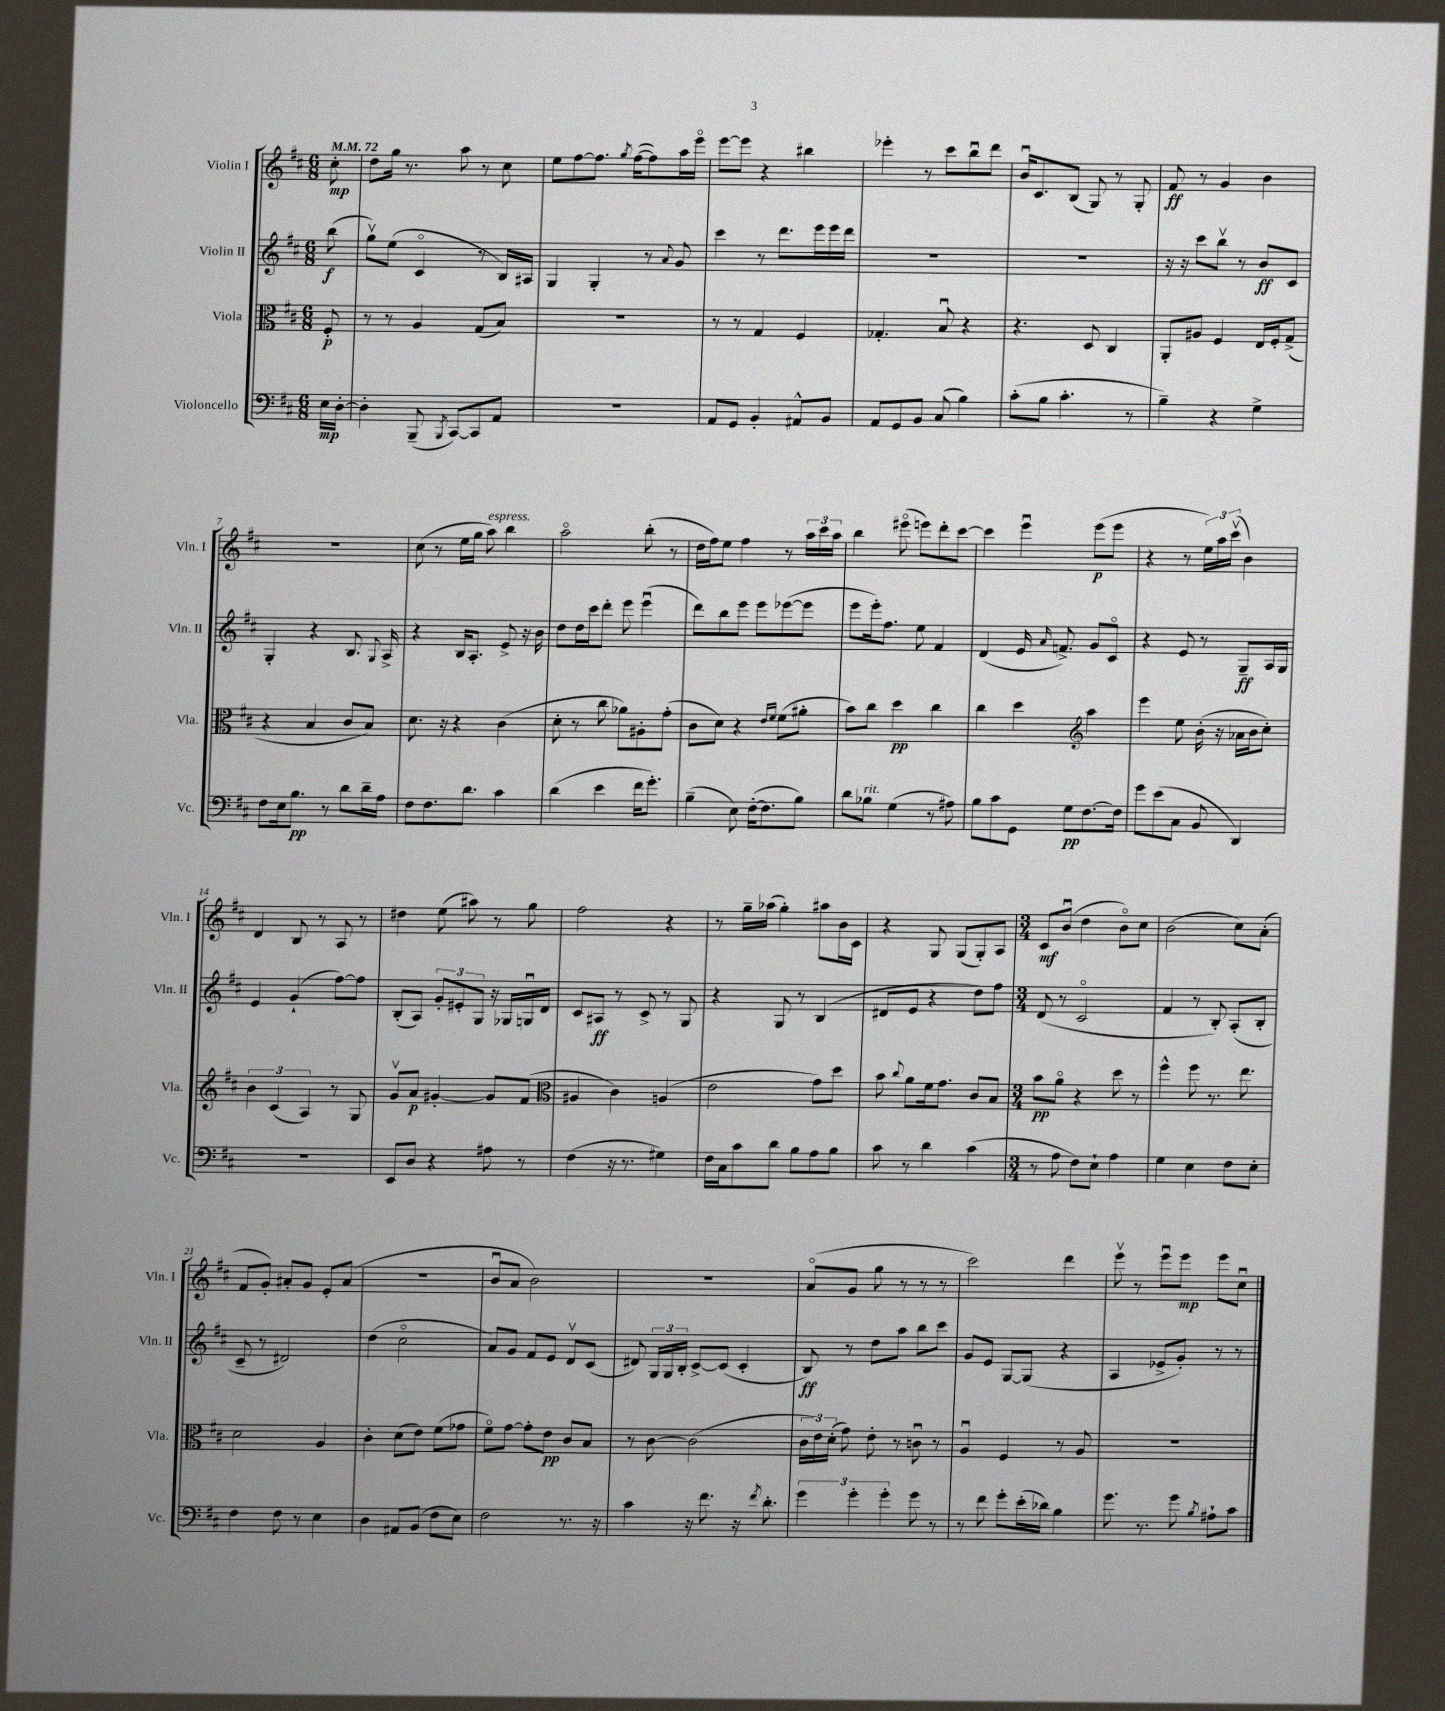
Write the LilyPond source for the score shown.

<<
\new StaffGroup <<
\new Staff = "s0" \with { instrumentName = "Violin I" shortInstrumentName = "Vln. I" } {
    \clef treble \key d \major \numericTimeSignature \time 6/8 \partial 8 \tempo 4 = 72
    \autoBeamOff cis''8-.\mp |
    d''8[ g''16] r8. a''8 r8 cis''8 |
    e''8[ fis''8~ fis''8.] \acciaccatura { g''8 } fis''16[~( fis''8) a''16 e'''16]\flageolet |
    e'''8[~ e'''8] r4 bis''4 |
    ees'''4-. r8 cis'''8[ b''8\downbow d'''8] |
    b'16[\downbow cis'8. b8]( g8) r8 g8-. |
    fis'8\ff r8 g'4 b'4 |
    R2. |
    cis''8( r8 e''16[ g''16] a''8^\markup { \italic "espress." }) b''4 |
    a''2\flageolet b''8-.( r8 |
    d''16[ fis''16) e''8] fis''4 r8 \tuplet 3/2 { a''16[ cis'''16 a''16] } |
    b''4 eis'''8\flageolet( e'''8[) d'''8-. cis'''8]~ |
    cis'''4 e'''4\downbow e'''8[\p( e'''8] |
    r4 r8 \tuplet 3/2 { e''16[) a''16 cis'''16]\upbow( } b'4) |
    d'4 b8 r8 a8 r8 |
    dis''4 e''8( ais''8) r8 g''8 |
    fis''2 r4 |
    r8 g''16[-- aes''16]( g''4-.) ais''8[ b'16 cis'16] |
    r4 g8 g8[( g8-.) a8] |
    \numericTimeSignature \time 3/4 cis'8[\mf b'8]\downbow( d''4 b'8[\flageolet) cis''8] |
    b'2( cis''8[) a'8]-.( |
    fis'8[ g'8]-.) ais'8[-. g'8] e'8[-. ais'8]( |
    R2. |
    b'8[\downbow a'8] b'2) |
    R2. |
    a'8[\flageolet( g'8] g''8 r8 r8 r8 |
    cis'''2) d'''4 |
    e'''8\upbow r8 e'''8[\downbow e'''8]\mp e'''8[ cis''8]\downbow \bar "|." |
}
\new Staff = "s1" \with { instrumentName = "Violin II" shortInstrumentName = "Vln. II" } {
    \clef treble \key d \major \numericTimeSignature \time 6/8 \partial 8
    \autoBeamOff b''8\f( |
    g''8[\upbow) e''8]( cis'4\flageolet r8 b16[) ais16] |
    g4 g4-. r8 \appoggiatura { a'8 } g'8 |
    cis'''4 r8 d'''8.[ e'''16 e'''16 d'''16] |
    R2. |
    R2. |
    r16 r16 cis'''8[ b''8]\upbow r8 b'8[\ff cis'8] |
    g4-. r4 b8. \appoggiatura { g8 } a16-> |
    r4 b16[ a8.]-. e'8-> r16 b'16 |
    d''8[ d''16 cis'''16 d'''8]-. e'''8 e'''4\downbow( |
    d'''8[) b''8 e'''8] e'''8[ ees'''8~( ees'''8] |
    e'''8[ e'''16-.) fis''8.] e''8 fis'4 |
    d'4( e'16 \grace { a'16 } f'8.->) g'8[ cis'8]\flageolet |
    r4 e'8 r8 g8[--\ff a16 g16] |
    e'4 g'4-!( fis''8[~) fis''8] |
    b8[-.( a8]) \tuplet 3/2 { g'8[-. eis'8-. g8] } r16 ges16[ g16\downbow d'16] |
    cis'8[ ais8]\ff r8 cis'8-> r8 g8 |
    r4 g8 r8 b4( |
    dis'8[ e'8] r4 d''8[) fis''8] |
    \numericTimeSignature \time 3/4 d'8( r8 cis'2\flageolet |
    fis'4 r8 b8-.) a8[-.( b8]-. |
    cis'8-- r8 dis'2) |
    d''4( cis''2\flageolet |
    a'8[) g'8] fis'8[ e'8] d'8[\upbow cis'8]( |
    dis'8) \tuplet 3/2 { g16[ g16 b16]-. } cis'8[~-> cis'8]( cis'4-. |
    b8\ff) r8 d''8[ a''8] b''8[ cis'''8] |
    g'8[ e'8] g8[~ g8]( r4 |
    a4 ees'8[-> g'8]-.) r8 r8 \bar "|." |
}
\new Staff = "s2" \with { instrumentName = "Viola" shortInstrumentName = "Vla." } {
    \clef alto \key d \major \numericTimeSignature \time 6/8 \partial 8
    \autoBeamOff fis8-.\p |
    r8 r8 a4 g8[( b8]) |
    R2. |
    r8 r8 g4 fis4 |
    ges4.-. b8\downbow r4 |
    r4. d8 cis4 |
    a,8[-. ais8] fis4 e16[ fis16-. g8]->( |
    r4 b4 cis'8[ b8]) |
    d'8. r16 r4 cis'4( |
    d'8-. r8 cis''8 aes'8[) ais8-. g'8]-.( |
    cis'8[ d'8]) r4 \grace { e'16[ fis'16] } fis'8[( ais'8]-. |
    b'8[) cis''8] d''4\pp cis''4 |
    cis''4 d''4 \clef treble a''4 |
    e'''4 e''8 b'16-.( r16 aes'16[ b'16 cis''8]-.) |
    \tuplet 3/2 { b'4 cis'4( a4) } r8 g8 |
    g'8[\upbow a'8]\p gis'4~-. gis'8[ fis'8]( |
    \clef alto ais4 cis'4) a4( |
    e'2 g'8[) d''8] |
    b'8 \appoggiatura { cis''8 } a'8[ fis'16 g'8.] cis'8[ b8] |
    \numericTimeSignature \time 3/4 b'8[\pp a'8]\flageolet r4 d''8 r8 |
    fis''4-^ fis''8 r8. e''8. |
    d'2 a4 |
    cis'4-. d'8[( e'8]) fis'8[( ges'8] |
    fis'8[\flageolet) g'8]~ g'8[-. e'8]\pp cis'8[ b8] |
    r8 cis'8~ cis'2( |
    \tuplet 3/2 { cis'16[ e'16) d'16]-.( } g'8) e'8-. r8 c'8\downbow r8 |
    a4\downbow fis4 r8 a8 |
    R2. \bar "|." |
}
\new Staff = "s3" \with { instrumentName = "Violoncello" shortInstrumentName = "Vc." } {
    \clef bass \key d \major \numericTimeSignature \time 6/8 \partial 8
    \autoBeamOff e16[\mp d16]~-. |
    d4-. b,,8--( \acciaccatura { b,,8 } cis,8[~) cis,8 a,8] |
    R2. |
    a,8[ g,8] b,4-. ais,8[-^ b,8] |
    a,8[ g,8 b,8] cis8( b4) |
    cis'8[-.( b8] cis'4.-. r8 |
    b4--) r4 g4-> |
    fis8[ e16 b8.]\pp r8 d'8[ d'16-- a16] |
    fis8[ fis8. d'8.] cis'4 |
    d'4( e'4 fis'16[ g'8.]-.) |
    b4--( e8) fis16[~-.( fis8. b8]) |
    d'8[ bes8]^\markup { \italic "rit." } g4( r8 ais8) |
    b8[ cis'8 g,8] g8[\pp fis8.~ fis16] |
    g'8[ e'8( cis8] b,8 d,4) |
    R2. |
    e,8[ d8] r4 ais8 r8 |
    fis4( r16 r8. gis4) |
    fis16[ cis16 cis'8 d'8] b8[ a8 b8] |
    cis'8 r8 d'4 cis'4( |
    \numericTimeSignature \time 3/4 r8 a8 fis8[) e8]-! a4 |
    g4 e4 fis8[ e8]-. |
    fis4 fis8 r8 e4 |
    d4 ais,8[ b,8]( fis8[ e8]) |
    fis2 r8. r16 |
    cis'4 r16 fis'8. r16 \acciaccatura { fis'8 } d'8.-. |
    \tuplet 3/2 { g'4 g'4-. g'4-. } g'8 r8 |
    r8 fis'8 g'8[-. e'16-.( des'16]) b4 |
    g'8. r8. g'8 \acciaccatura { b8 } ais8[-! cis'8] \bar "|." |
}
>>
>>
